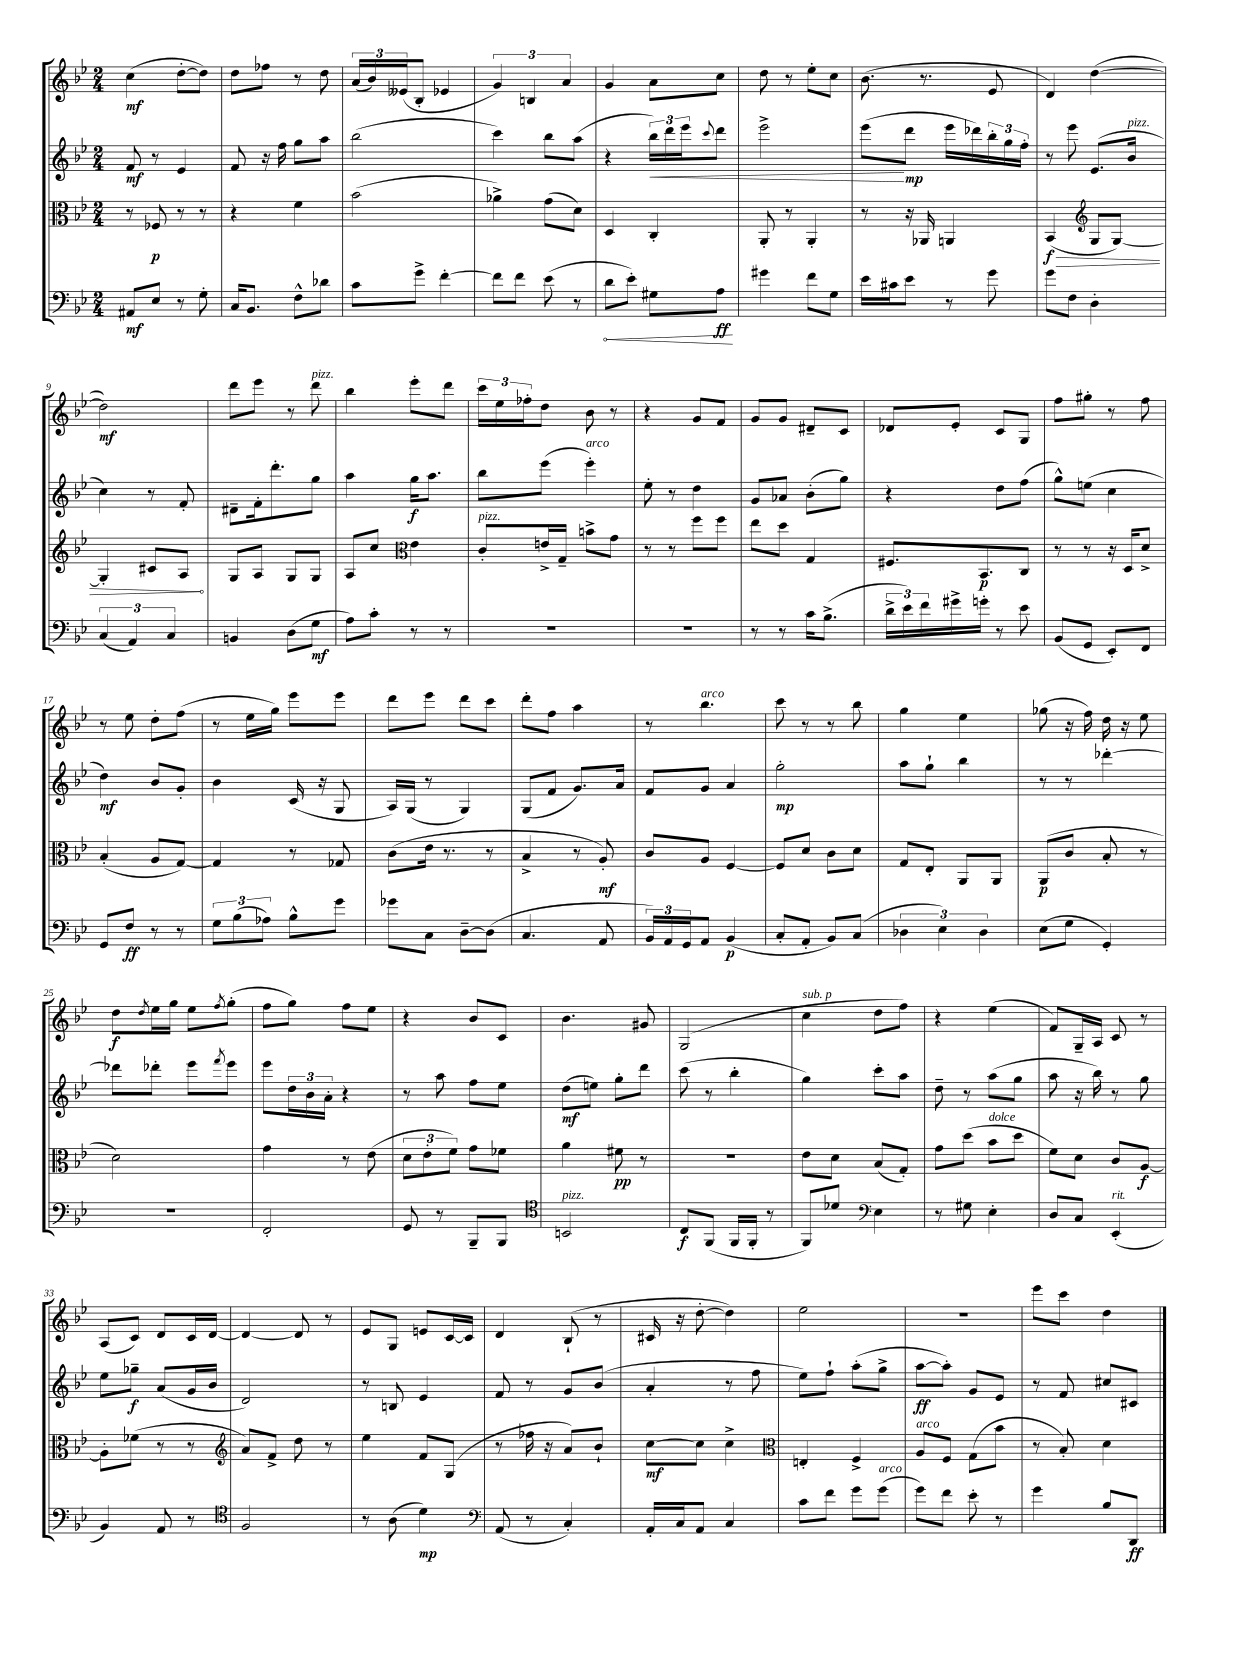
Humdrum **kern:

**kern	**dynam	**kern	**dynam	**kern	**dynam	**kern	**dynam
*part4	*part4	*part3	*part3	*part2	*part2	*part1	*part1
*staff4	*staff4	*staff3	*staff3	*staff2	*staff2	*staff1	*staff1
*clefF4	*	*clefC3	*	*clefG2	*	*clefG2	*
*k[b-e-]	*	*k[b-e-]	*	*k[b-e-]	*	*k[b-e-]	*
*M2/4	*	*M2/4	*	*M2/4	*	*M2/4	*
=1	=1	=1	=1	=1	=1	=1	=1
8AA#X/L	mf	8r	.	8f/	mf	(4cc\	mf
8E-/J	.	8F-X/	p	8r	.	.	.
8r	.	8r	.	4e-/	.	[8dd'\L	.
8G'\	.	8r	.	.	.	8dd\J])	.
=2	=2	=2	=2	=2	=2	=2	=2
16C/KL	.	4r	.	8f/	.	8dd\L	.
8.BB-/J	.	.	.	.	.	.	.
.	.	.	.	16r	.	8ff-X\J	.
.	.	.	.	16ff\	.	.	.
8F^^\L	.	4f\	.	8gg\L	.	8r	.
8d-X\J	.	.	.	8aa\J	.	8dd\	.
=3	=3	=3	=3	=3	=3	=3	=3
8c\L	.	(2b-\	.	(2bb-\	.	(24a/LL	.
.	.	.	.	.	.	24b-/)	.
.	.	.	.	.	.	(24e--X/J	.
8g^\J	.	.	.	.	.	8B-'/J	.
[4f'\	.	.	.	.	.	4e-X/	.
=4	=4	=4	=4	=4	=4	=4	=4
8f\L]	.	4a-X^\)	.	4ccc\)	.	6g/)	.
8f\J	.	.	.	.	.	.	.
.	.	.	.	.	.	6Bn/	.
(8e-\	.	(8g\L	.	8bb-\L	.	.	.
.	.	.	.	.	.	6a/	.
8r	.	8d\J)	.	(8aa\J	.	.	.
=5	=5	=5	=5	=5	=5	=5	=5
!	!LO:HP:b	!	!	!	!	!	!
8d\L	<	4D/	.	4r	.	4g/	.
8e-'\J)	.	.	.	.	.	.	.
!	!	!	!	!	!LO:HP:b	!	!
8G#X\L	.	4C'/	.	24bb-\LL)	<	8a\L	.
.	.	.	.	24ddd\	.	.	.
.	.	.	.	24eee-\J	.	.	.
.	.	.	.	8qqccc/	.	.	.
8A\J	ff	.	.	8ddd\J	.	8cc\J	.
.	[	.	.	.	.	.	.
=6	=6	=6	=6	=6	=6	=6	=6
4g#X\	.	8AA'/	.	2eee-^\	.	8dd\	.
.	.	8r	.	.	.	8r	.
8f\L	.	4AA'/	.	.	.	8ee-'\L	.
8G\J	.	.	.	.	.	8cc\J	.
=7	=7	=7	=7	=7	=7	=7	=7
16e-\LL	.	8r	.	(8eee-\L	.	(8.b-\	.
16c#X\J	.	.	.	.	.	.	.
8e-\J	.	16r	.	8ddd\J	[ mp	.	.
.	.	16AA-X/	.	.	.	8.r	.
8r	.	4AAn/	.	16eee-\LL	.	.	.
.	.	.	.	16ddd-X\)	.	.	.
8g\	.	.	.	24bb-'\	.	8e-/	.
.	.	.	.	24gg\	.	.	.
.	.	.	.	24ff'\JJ	.	.	.
=8	=8	=8	=8	=8	=8	=8	=8
!	!	!	!LO:HP:b	!	!	!	!
8g\L	.	(4BB-/	> f	8r	.	4d/)	.
8F\J	.	.	.	8eee-\	.	.	.
*	*	*clefG2	*	*	*	*	*
4D'\	.	8G/L	.	(8.e-/L	.	([4dd\	.
.	.	[8G/J)	.	.	.	.	.
!	!	!	!	!LO:TX:a:i:t=pizz.	!	!	!
.	.	.	.	16b-/Jk	.	.	.
!!LO:LB:g=z
=9	=9	=9	=9	=9	=9	=9	=9
(6C/	.	4G'/]	.	4cc\)	.	2dd\])	mf
6AA/)	.	.	.	.	.	.	.
.	.	8c#X/L	.	8r	.	.	.
6C/	.	.	.	.	.	.	.
.	.	8A/J	.	8f'/	.	.	.
.	.	.	]	.	.	.	.
=10	=10	=10	=10	=10	=10	=10	=10
4BBn/	.	8G/L	.	8d#X~\L	.	8ddd\L	.
.	.	8A/J	.	16f'\k	.	8eee-\J	.
.	.	.	.	8.ddd'\	.	.	.
(8D\L	.	8G/L	.	.	.	8r	.
!	!	!	!	!	!	!LO:TX:a:i:t=pizz.	!
8G\J	mf	8G/J	.	8gg\J	.	8ddd\	.
=11	=11	=11	=11	=11	=11	=11	=11
8A\L)	.	8A/L	.	4aa\	.	4bb-\	.
8c'\J	.	8cc/J	.	.	.	.	.
*	*	*clefC3	*	*	*	*	*
8r	.	4e-\	.	16gg\KL	f	8eee-'\L	.
.	.	.	.	8.aa\J	.	.	.
8r	.	.	.	.	.	8ddd\J	.
=12	=12	=12	=12	=12	=12	=12	=12
!	!	!LO:TX:a:i:t=pizz.	!	!	!	!	!
2r	.	8c'/L	.	8bb-\L	.	24ccc\LL	.
.	.	.	.	.	.	24ee-\	.
.	.	.	.	.	.	24ff-X'\J	.
.	.	16en^/L	.	(8eee-\J	.	8dd\J	.
.	.	16G~/JJ	.	.	.	.	.
!	!	!	!	!LO:TX:a:i:t=arco	!	!	!
.	.	8bn^\L	.	4eee-'\)	.	8b-\	.
.	.	8g\J	.	.	.	8r	.
=13	=13	=13	=13	=13	=13	=13	=13
2r	.	8r	.	8ee-'\	.	4r	.
.	.	8r	.	8r	.	.	.
.	.	8ff\L	.	4dd\	.	8g/L	.
.	.	8ff\J	.	.	.	8f/J	.
=14	=14	=14	=14	=14	=14	=14	=14
8r	.	8ee-\L	.	8g/L	.	8g/L	.
8r	.	8dd\J	.	8a-X/J	.	8g/J	.
16c\KL	.	4G/	.	(8b-'\L	.	8d#X~/L	.
(8.B-^\J	.	.	.	.	.	.	.
.	.	.	.	8gg\J)	.	8c/J	.
=15	=15	=15	=15	=15	=15	=15	=15
24d^\LL	.	8.F#X/L	.	4r	.	8d-X/L	.
24e-\)	.	.	.	.	.	.	.
24f\	.	.	.	.	.	.	.
16g#X^\	.	.	.	.	.	8e-'/J	.
16gn'\JJ	.	8.BB-/	p	.	.	.	.
8r	.	.	.	8dd\L	.	8c/L	.
8e-\	.	8C/J	.	(8ff\J	.	8G/J	.
=16	=16	=16	=16	=16	=16	=16	=16
(8BB-/L	.	8r	.	8gg^^\L)	.	8ff\L	.
8GG/J	.	8r	.	(8een\J	.	8gg#X'\J	.
8EE-'/L)	.	16r	.	4cc\	.	8r	.
.	.	16D/KL	.	.	.	.	.
8FF/J	.	8d^/J	.	.	.	8ff\	.
!!LO:LB:g=z
=17	=17	=17	=17	=17	=17	=17	=17
8GG/L	.	(4B-'/	.	4dd\)	mf	8r	.
8F/J	ff	.	.	.	.	8ee-\	.
8r	.	8A/L	.	8b-/L	.	8dd'\L	.
8r	.	[8G/J)	.	8g'/J	.	(8ff\J	.
=18	=18	=18	=18	=18	=18	=18	=18
12G\L	.	4G/]	.	4b-\	.	8r	.
(12B-\	.	.	.	.	.	.	.
.	.	.	.	.	.	16ee-\LL	.
12A-X\J)	.	.	.	.	.	.	.
.	.	.	.	.	.	16gg\JJ)	.
8B-^^\L	.	8r	.	(16c/	.	8eee-\L	.
.	.	.	.	16r	.	.	.
8g\J	.	8G-X/	.	8G/	.	8eee-\J	.
=19	=19	=19	=19	=19	=19	=19	=19
8g-X\L	.	(8c\L	.	16A/LL)	.	8ddd\L	.
.	.	.	.	(16G/JJ	.	.	.
8C\J	.	16e-\Jk	.	8r	.	8eee-\J	.
.	.	8.r	.	.	.	.	.
[8D~\L	.	.	.	4G/)	.	8ddd\L	.
(8D\J]	.	8r	.	.	.	8ccc\J	.
=20	=20	=20	=20	=20	=20	=20	=20
4.C/	.	4B-^/	.	(8G/L	.	8ddd'\L	.
.	.	.	.	8f/J	.	8ff\J	.
.	.	8r	.	8.g/L)	.	4aa\	.
8AA/	.	8A'/)	mf	.	.	.	.
.	.	.	.	16a/Jk	.	.	.
=21	=21	=21	=21	=21	=21	=21	=21
24BB-/LL)	.	8c/L	.	8f/L	.	8r	.
24AA/	.	.	.	.	.	.	.
24GG/J	.	.	.	.	.	.	.
!	!	!	!	!	!	!LO:TX:a:i:t=arco	!
8AA/J	.	8A/J	.	8g/J	.	4.bb-\	.
(4BB-/	p	[4F/	.	4a/	.	.	.
=22	=22	=22	=22	=22	=22	=22	=22
8C'/L	.	8F/L]	.	2gg'\	mp	8ccc\	.
8AA'/J	.	8d/J	.	.	.	8r	.
8BB-/L)	.	8c\L	.	.	.	8r	.
(8C/J	.	8d\J	.	.	.	8bb-\	.
=23	=23	=23	=23	=23	=23	=23	=23
6D-X\	.	8G/L	.	8aa\L	.	4gg\	.
.	.	8E-'/J	.	8gg`\J	.	.	.
6E-\)	.	.	.	.	.	.	.
.	.	8AA/L	.	4bb-\	.	4ee-\	.
6D-\	.	.	.	.	.	.	.
.	.	8AA/J	.	.	.	.	.
=24	=24	=24	=24	=24	=24	=24	=24
(8E-\L	.	(8AA/L	p	8r	.	(8gg-X\	.
8G\J	.	8c/J	.	8r	.	16r	.
.	.	.	.	.	.	16ff\)	.
4GG'/)	.	8B-'/	.	[4ddd-X'\	.	16dd\	.
.	.	.	.	.	.	16r	.
.	.	8r	.	.	.	8ee-\	.
!!LO:LB:g=z
=25	=25	=25	=25	=25	=25	=25	=25
2r	.	2d\)	.	8ddd-X\L]	.	8dd\L	f
.	.	.	.	.	.	8qdd/	.
.	.	.	.	8ddd-X'\J	.	16ee-\L	.
.	.	.	.	.	.	16gg\JJ	.
.	.	.	.	8eee-\L	.	8ee-\L	.
.	.	.	.	8qfff/	.	8qff/	.
.	.	.	.	8eee-\J	.	(8gg'\J	.
=26	=26	=26	=26	=26	=26	=26	=26
2FF'/	.	4g\	.	8eee-\L	.	8ff\L	.
.	.	.	.	24dd\L	.	8gg\J)	.
.	.	.	.	24b-\	.	.	.
.	.	.	.	24a'\JJ	.	.	.
.	.	8r	.	4r	.	8ff\L	.
.	.	(8e-\	.	.	.	8ee-\J	.
=27	=27	=27	=27	=27	=27	=27	=27
8GG/	.	12d\L	.	8r	.	4r	.
.	.	12e-'\	.	.	.	.	.
8r	.	.	.	8aa\	.	.	.
.	.	12f\J)	.	.	.	.	.
8BBB-~/L	.	8g\L	.	8ff\L	.	8b-/L	.
8BBB-/J	.	8f-X\J	.	8ee-\J	.	8c/J	.
=28	=28	=28	=28	=28	=28	=28	=28
*clefC4	*	*	*	*	*	*	*
!LO:TX:a:i:t=pizz.	!	!	!	!	!	!	!
2BBn/	.	4a\	.	(8dd\L	mf	4.b-\	.
.	.	.	.	8een\J)	.	.	.
.	.	8f#X\	pp	8gg'\L	.	.	.
.	.	8r	.	8ddd\J	.	8g#X/	.
=29	=29	=29	=29	=29	=29	=29	=29
8C/L	f	2r	.	(8ccc\	.	(2G/	.
(8FF/J	.	.	.	8r	.	.	.
16FF/LL	.	.	.	4bb-'\	.	.	.
16FF'/JJ	.	.	.	.	.	.	.
8r	.	.	.	.	.	.	.
=30	=30	=30	=30	=30	=30	=30	=30
!	!	!	!	!	!	!LO:TX:a:i:t=sub. p	!
8FF/L)	.	8e-\L	.	4gg\)	.	4cc\	.
8d-X/J	.	8d\J	.	.	.	.	.
*clefF4	*	*	*	*	*	*	*
4E-\	.	(8B-/L	.	8ccc'\L	.	8dd\L	.
.	.	8G'/J)	.	8aa\J	.	8ff\J)	.
=31	=31	=31	=31	=31	=31	=31	=31
8r	.	8g\L	.	8dd~\	.	4r	.
8G#X\	.	(8dd\J	.	8r	.	.	.
!	!	!LO:TX:a:i:t=dolce	!	!	!	!	!
4E-'\	.	8b-\L	.	(8aa\L	.	(4ee-\	.
.	.	8dd\J	.	8gg\J	.	.	.
=32	=32	=32	=32	=32	=32	=32	=32
8D/L	.	8f\L)	.	8aa\	.	8f/L)	.
8C/J	.	8d\J	.	16r	.	16G~/L	.
.	.	.	.	16bb-\)	.	16A/JJ	.
!LO:TX:a:i:t=rit.	!	!	!	!	!	!	!
(4EE-'/	.	8c/L	.	8r	.	8c/	.
.	.	[8A/J	f	8gg\	.	8r	.
!!LO:LB:g=z
=33	=33	=33	=33	=33	=33	=33	=33
4BB-/)	.	8A'\L]	.	8ee-\L	.	(8A/L	.
.	.	(8f-X\J	.	8gg-X~\J	f	8c/J)	.
8AA/	.	8r	.	(8a/L	.	8d/L	.
8r	.	8r	.	16g/L	.	16c/L	.
.	.	.	.	16b-/JJ	.	[16d/JJ	.
=34	=34	=34	=34	=34	=34	=34	=34
*clefC4	*	*clefG2	*	*	*	*	*
2F/	.	8a/L)	.	2d/)	.	4d/_	.
.	.	8f^/J	.	.	.	.	.
.	.	8dd\	.	.	.	8d/]	.
.	.	8r	.	.	.	8r	.
=35	=35	=35	=35	=35	=35	=35	=35
8r	.	4ee-\	.	8r	.	8e-/L	.
(8A\	.	.	.	8Bn/	.	8G/J	.
4d\)	mp	8f/L	.	4e-/	.	8en/L	.
.	.	(8G/J	.	.	.	[16c/L	.
.	.	.	.	.	.	16c/JJ]	.
=36	=36	=36	=36	=36	=36	=36	=36
*clefF4	*	*	*	*	*	*	*
(8AA/	.	8r	.	8f/	.	4d/	.
8r	.	16ff-X\	.	8r	.	.	.
.	.	16r	.	.	.	.	.
4C'/)	.	8a/L)	.	8g/L	.	(8B-`/	.
.	.	8b-`/J	.	(8b-/J	.	8r	.
=37	=37	=37	=37	=37	=37	=37	=37
16AA'/LL	.	[8cc\L	mf	4a'/	.	16c#X/	.
16C/J	.	.	.	.	.	16r	.
8AA/J	.	8cc\J]	.	.	.	[8dd'\	.
4C/	.	4cc^\	.	8r	.	4dd\])	.
.	.	.	.	8ff\	.	.	.
=38	=38	=38	=38	=38	=38	=38	=38
*	*	*clefC3	*	*	*	*	*
8c\L	.	4En'/	.	8ee-\L)	.	2ee-\	.
8f\J	.	.	.	8ff`\J	.	.	.
8g\L	.	4F^/	.	(8aa'\L	.	.	.
!LO:TX:a:i:t=arco	!	!	!	!	!	!	!
(8g\J	.	.	.	8gg^\J	.	.	.
=39	=39	=39	=39	=39	=39	=39	=39
!	!	!LO:TX:a:i:t=arco	!	!	!	!	!
8g\L)	.	8A/L	.	[8aa\L	ff	2r	.
8f\J	.	8F/J	.	8aa'\J])	.	.	.
8e-'\	.	(8G\L	.	8g/L	.	.	.
8r	.	8b-\J	.	8e-/J	.	.	.
=40	=40	=40	=40	=40	=40	=40	=40
4g\	.	8r	.	8r	.	8eee-\L	.
.	.	8B-'/)	.	8f/	.	8ccc\J	.
8B-/L	.	4d\	.	8cc#X/L	.	4dd\	.
8DD/J	ff	.	.	8c#X/J	.	.	.
==	==	==	==	==	==	==	==
*-	*-	*-	*-	*-	*-	*-	*-
